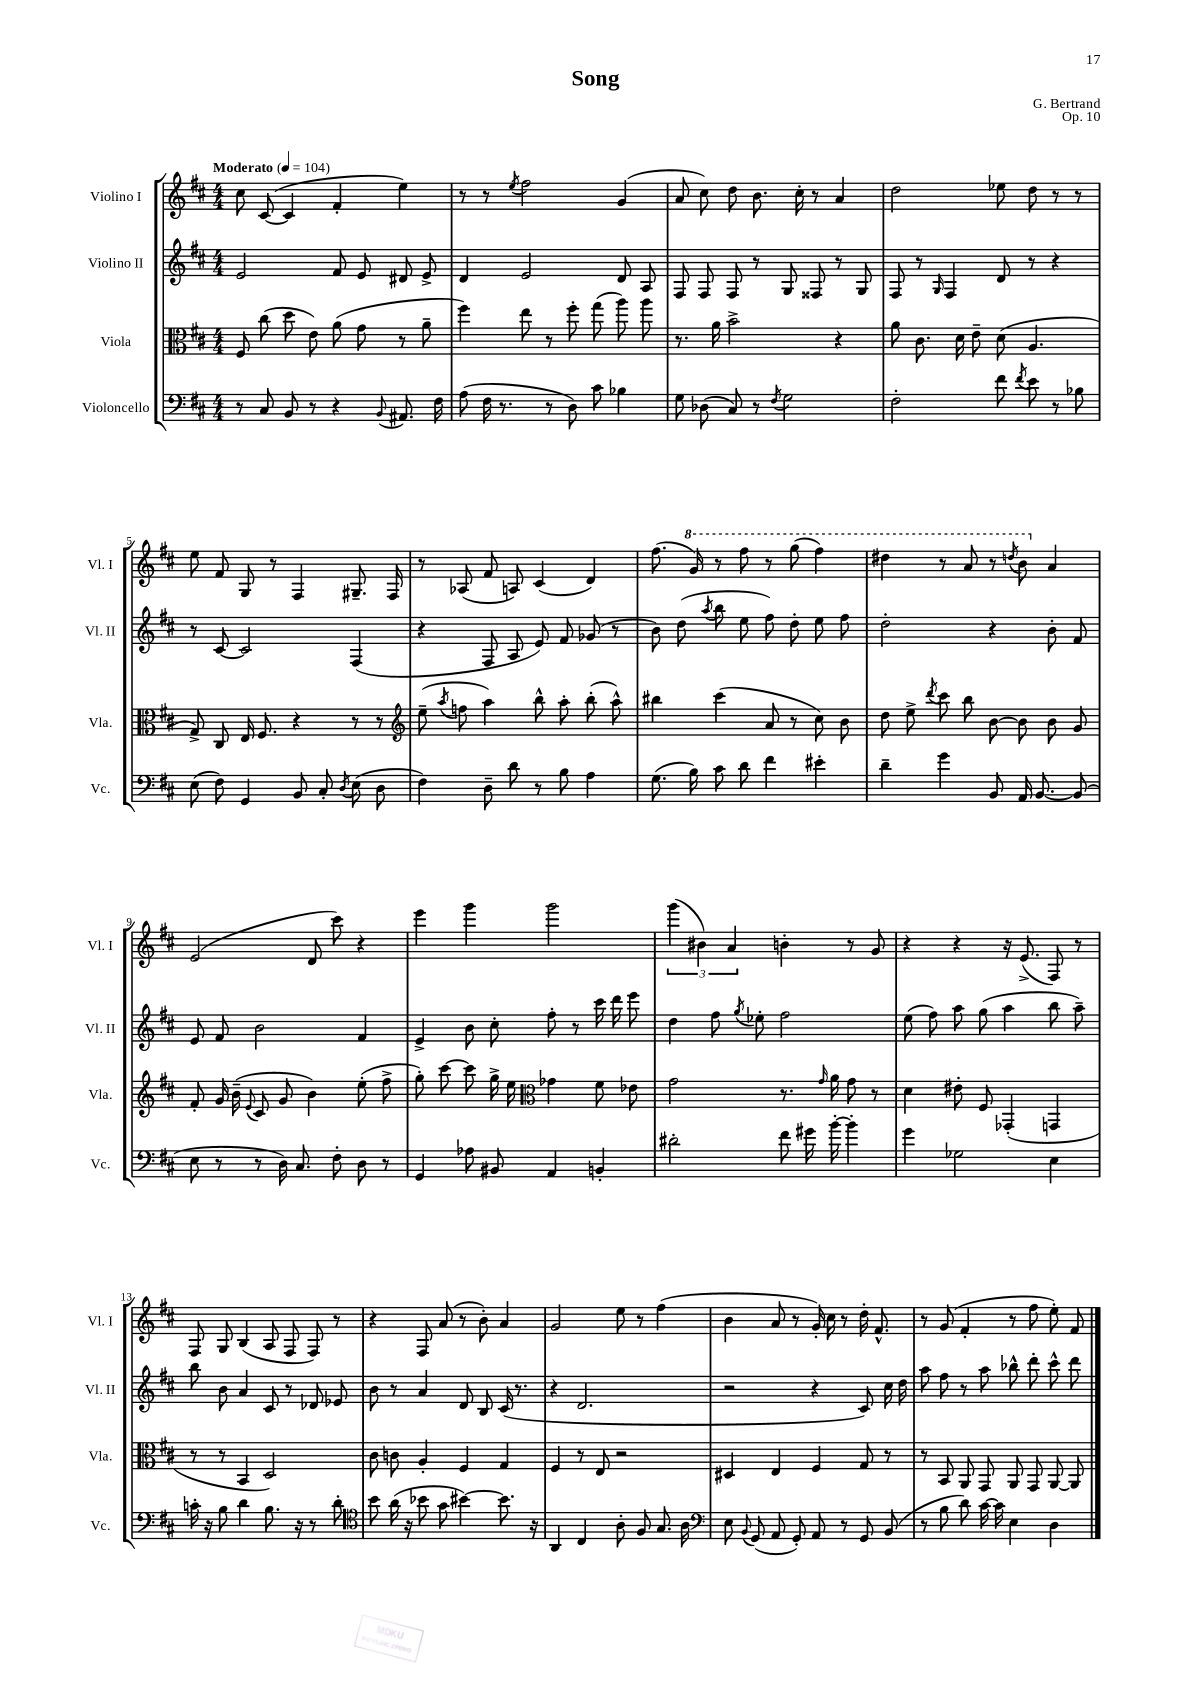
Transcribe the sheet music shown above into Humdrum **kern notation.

**kern	**kern	**kern	**kern
*staff4	*staff3	*staff2	*staff1
*clefF4	*clefC3	*clefG2	*clefG2
*k[f#c#]	*k[f#c#]	*k[f#c#]	*k[f#c#]
*M4/4	*M4/4	*M4/4	*M4/4
*MM104	*MM104	*MM104	*MM104
8r	8F#	2e	8cc#
8C#	(8cc#	.	([8c#
8BB	8dd	.	4c#]
8r	8e)	.	.
4r	(8a	8f#	4f#'
.	8g	8e	.
8qqBB	.	.	.
8.AA#	8r	8d#	4ee)
.	8a~	8e^	.
16F#	.	.	.
=	=	=	=
(8A	4ff#)	4d	8r
16F#	.	.	8r
8.r	.	.	.
.	.	.	8qee
.	8ee	2e	2ff#
8r	8r	.	.
8D)	8ff#'	.	.
8c#	(8gg	.	.
4B-	8aa)	8d	(4g
.	8aa	8A	.
=	=	=	=
8G	8.r	8F#	8a
(8D-	.	8F#	8cc#)
.	16a	.	.
8C#)	2b^	8F#	8dd
8r	.	8r	8.b
8qF#	.	.	.
2G	.	8G	.
.	.	.	16cc#'
.	.	8F##	8r
.	4r	8r	4a
.	.	8G	.
=	=	=	=
2F#'	8a	8F#	2dd
.	8.c#	8r	.
.	.	16qqG	.
.	.	4F#	.
.	16d	.	.
.	8e~	.	.
8f#	(8d	8d	8ee-
8qf#	.	.	.
8e	4.A	8r	8dd
8r	.	4r	8r
8B-	.	.	8r
=	=	=	=
(8E	8G^)	8r	8ee
8F#)	8C#	[8c#	8f#
4GG	16E	2c#]	8G
.	8.F#	.	.
.	.	.	8r
8BB	4r	.	4F#
8C#'	.	.	.
8qD	.	.	.
(8E	8r	(4F#	8.G#~
8D	8r	.	.
.	.	.	16F#
=	=	=	=
*	*clefG2	*	*
4F#)	(8ee~	4r	8r
.	8qaa	.	.
.	8ff	.	(8A-
8D~	4aa)	8F#	8f#
8d	.	8A	8A)
8r	8bb^^	8e)	(4c#
8B	8aa'	8f#	.
4A	(8bb'	(8g-	4d)
.	8aa^^)	8r	.
=	=	=	=
(8.G	4bb#	8b)	(8.ff#
.	.	(8dd	.
16B)	.	.	16gg)
.	.	8qaa	.
8c#	(4ccc#	8bb	8r
8d	.	8ee	8fff#
4f#	8a	8ff#)	8r
.	8r	8dd'	(8ggg
4e#'	8cc#)	8ee	4fff#)
.	8b	8ff#	.
=	=	=	=
4d~	8dd	2dd'	4ddd#
.	8ee^	.	.
.	8qddd	.	.
4g	8ccc#	.	8r
.	8bb	.	8aa
8BB	[8b	4r	8r
.	.	.	8qddd
16AA	8b]	.	8bb
[8.BB	.	.	.
.	8b	8b'	4a
(8BB]	8g	8f#	.
=	=	=	=
8E	8f#'	8e	(2e
8r	16g	8f#	.
.	(16b~	.	.
.	8qqe	.	.
8r	8c#	2b	.
16D)	8g	.	.
8.C#	.	.	.
.	4b)	.	8d
8F#'	.	.	8ccc#)
8D	(8ee'	4f#	4r
8r	8ff#^	.	.
=	=	=	=
4GG	8gg')	4e^	4eee
.	[8ccc#	.	.
8A-	8ccc#]	8b	4ggg
8BB#	16gg^	8cc#'	.
.	16ee	.	.
*	*clefC3	*	*
4AA	4g-	8ff#'	2ggg
.	.	8r	.
4BB'	8f#	16ccc#	.
.	.	16ddd	.
.	8e-	8eee	.
=	=	=	=
2d#'	2g	4dd	(6ggg
.	.	.	6b#)
.	.	8ff#	.
.	.	.	6a
.	.	8qgg	.
.	.	8ee-'	.
8f#	8.r	2ff#	4b'
16g#	.	.	.
.	16qqg	.	.
[16b'	16a	.	.
4b']	8g	.	8r
.	8r	.	8g
=	=	=	=
4g	4d	(8ee	4r
.	.	8ff#)	.
2G-	8e#'	8aa	4r
.	8F#	(8gg	.
.	(4GG-'	4aa	16r
.	.	.	(8.e^
4E	4GG	8bb	8F#)
.	.	8aa~)	8r
=	=	=	=
16c'	8r	8bb	8F#
16r	.	.	.
8B	8r	8b	8G
4d	4BB	4a	(4B
8.B	2D)	8c#	8A
.	.	8r	8F#
16r	.	.	.
8r	.	8d-	8F#)
8d'	.	8e-	8r
=	=	=	=
*clefC4	*	*	*
8b	8c#	8b	4r
(16a	8c	8r	.
16r	.	.	.
8b-	4A'	4a	8F#
8g	.	.	(8a
[4b#)	4F#	8d	8r
.	.	8B	8b')
8.b#]	4G	(16c#	4a
.	.	8.r	.
16r	.	.	.
=	=	=	=
4AA	4F#	4r	2g
4C#	8r	2.d	.
.	8E	.	.
8A'	2r	.	8ee
8F#	.	.	8r
8.G	.	.	(4ff#
16A	.	.	.
=	=	=	=
*clefF4	*	*	*
8E	4D#	2r	4b
8qqBB	.	.	.
(8GG	.	.	.
8AA	4E	.	8a
8GG')	.	.	8r
8AA	4F#	4r	16g')
.	.	.	16cc#
8r	.	.	8r
8GG	8G	8c#)	16dd'
.	.	.	8.f#^^
(8BB	8r	16cc#	.
.	.	16dd	.
=	=	=	=
8r	8r	8aa	8r
8B	8BB	8ff#	(8g
8d)	8AA	8r	4f#'
[16c#	8GG	8aa	.
16c#]	.	.	.
4E	8AA	8bb-^^	8r
.	8GG	8ddd'	8ff#
4D	[8AA	8ccc#^^	8ee')
.	8AA]	8ddd	8f#
==	==	==	==
*-	*-	*-	*-
